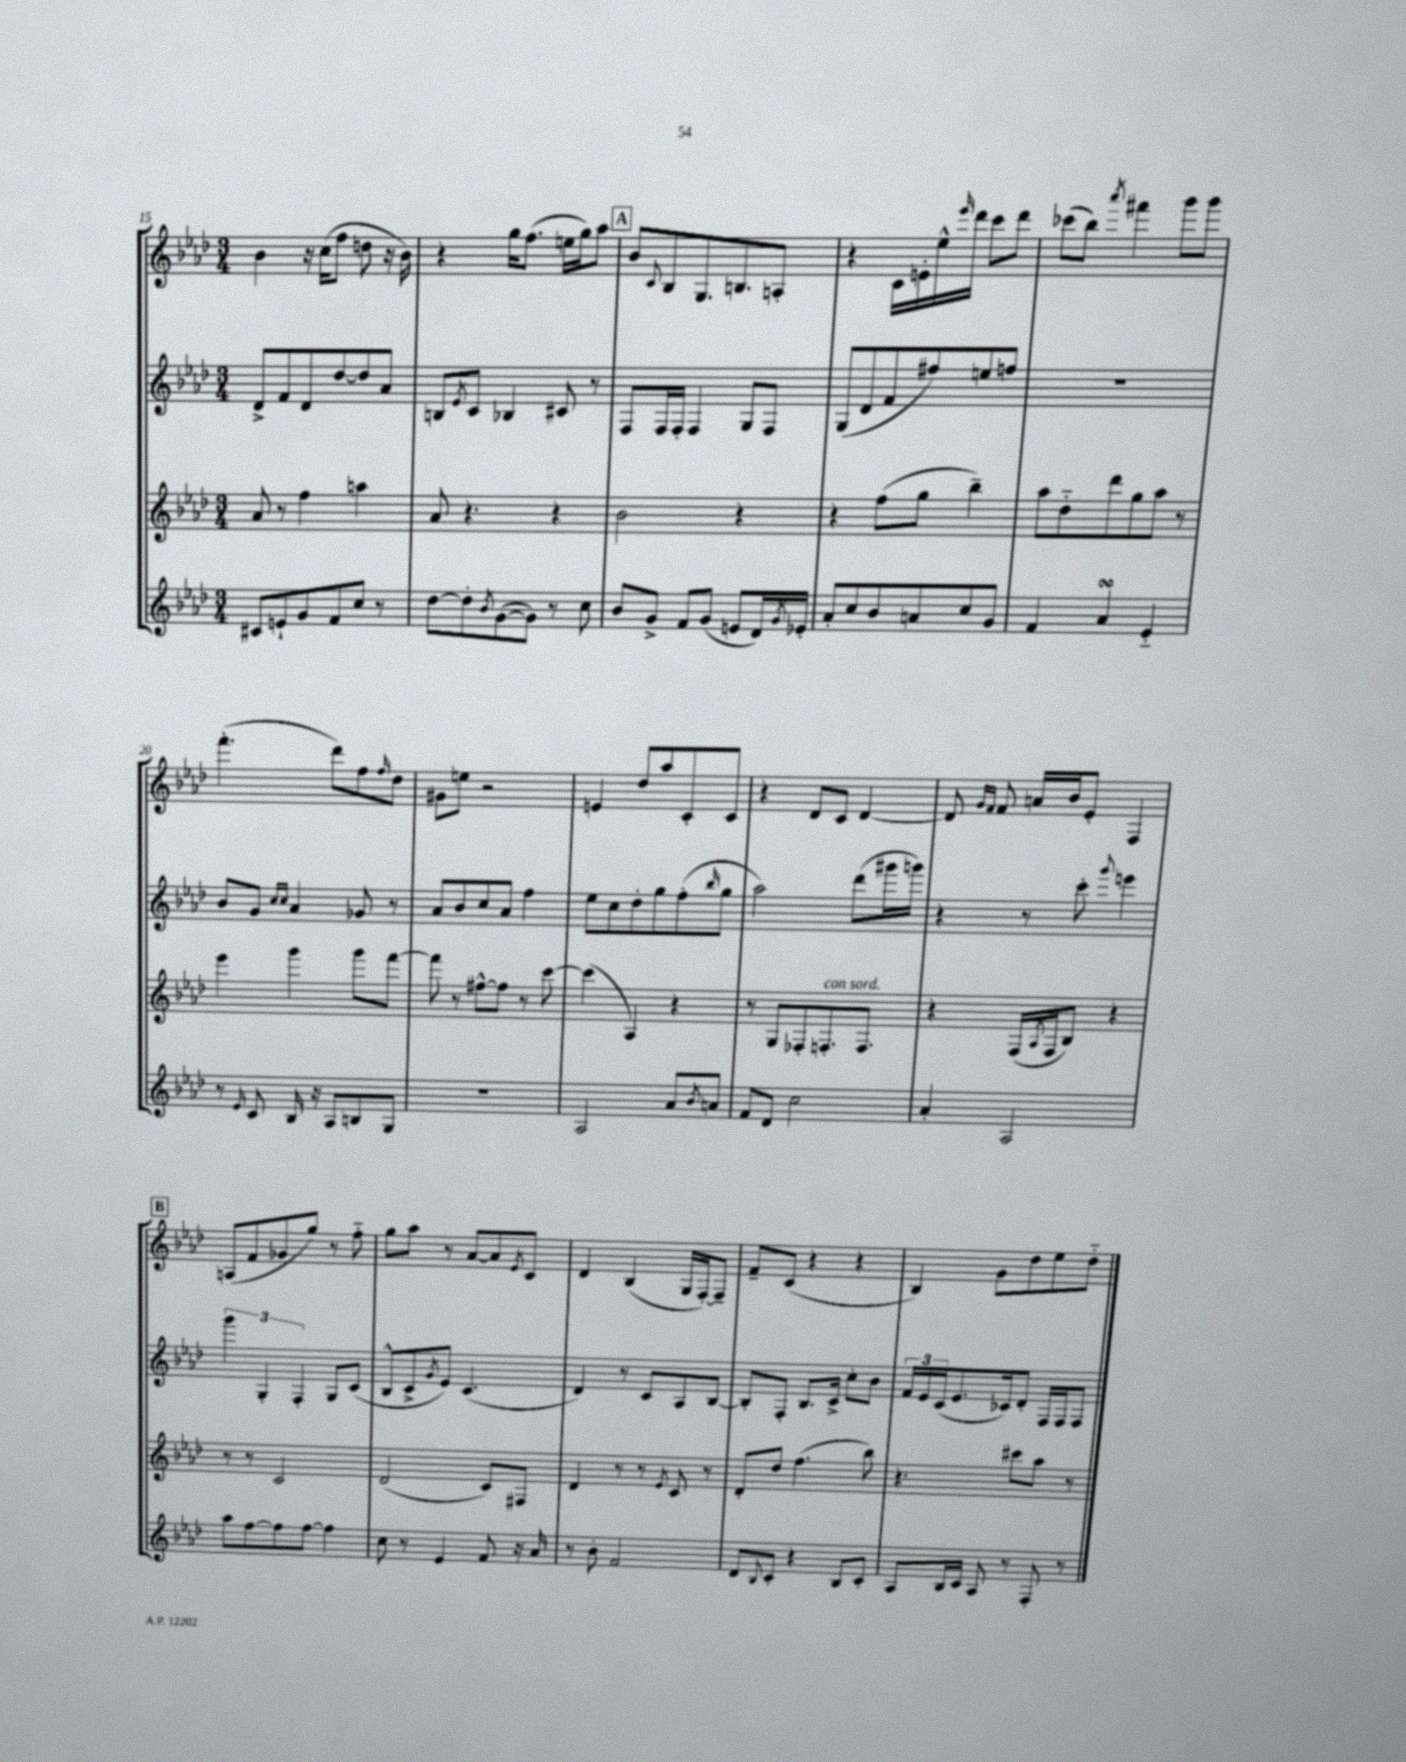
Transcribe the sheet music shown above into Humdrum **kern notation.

**kern	**kern	**kern	**kern
*part4	*part3	*part2	*part1
*staff4	*staff3	*staff2	*staff1
*clefG2	*clefG2	*clefG2	*clefG2
*k[b-e-a-d-]	*k[b-e-a-d-]	*k[b-e-a-d-]	*k[b-e-a-d-]
*M3/4	*M3/4	*M3/4	*M3/4
=15	=15	=15	=15
8c#X/L	8a-/	8d-^/L	4b-\
8en`/	8r	8f/	.
8g/	4ff\	8d-/	16r
.	.	.	(16cc\KL
8f/	.	[8dd-/	8ff\J
8cc/J	4aan\	8dd-/]	8ddn\
8r	.	8a-/J	16r
.	.	.	16b-\)
=16	=16	=16	=16
[8dd-\L	8a-/	8Bn/L	4r
.	.	8qe-/	.
8dd-'\]	4.r	8c/J	.
8qb-/	.	.	.
([8g\	.	4B-X/	16gg\KL
.	.	.	(8.ff\J
8g\J])	.	.	.
8r	4r	8c#X/	16een\LL
.	.	.	16gg\J)
8cc\	.	8r	8aa-\J
!!LO:REH:place=s1:t=A
=17	=17	=17	=17
8b-/L	2b-\	8F/L	8b-/L
.	.	.	8qqc/
8g^/J	.	16F/L	8B-/
.	.	16F'/JJ	.
8f/L	.	4F/	8.G/
(8g/J	.	.	.
.	.	.	8.Bn/
8en/L	4r	8G/L	.
16d-/L)	.	8F/J	8An'/J
8qg/	.	.	.
16e-X'/JJ	.	.	.
=18	=18	=18	=18
8a-'/L	4r	(8G/L	4r
8cc/	.	8d-/	.
8b-/	(8ff\L	8f/	16c\LL
.	.	.	16en'\
8an/	8gg\J	8ff#X/)	16ee-^^\
.	.	.	16qqeee-/
.	.	.	16ddd-\JJ
8cc/	4bb-~\)	8een/	8ccc\L
8g/J	.	8ffn/J	8ddd-\J
=19	=19	=19	=19
4f/	8aa-\L	2.r	(8ccc-X\L
.	8dd-\	.	8bb-\J)
.	.	.	8qaaa-/
4a-sSSs/	8ddd-\	.	4fff#X\
.	8gg\	.	.
4e-/	8aa-\J	.	8ggg\L
.	8r	.	8ggg\J
!!LO:LB:g=z
=20	=20	=20	=20
8r	4eee-\	8b-/L	(4.fff'\
16qqe-/	.	.	.
8c/	.	8g/J	.
.	.	16qqcc/LL	.
.	.	16qqcc/JJ	.
16B-/	4ggg\	4a-/	.
16r	.	.	.
8A-/L	.	.	8ddd-\L)
8Bn/	8ggg\L	8g-X/	8ff\
.	.	.	16qqff/
8G/J	[8fff\J	8r	8dd-\J
=21	=21	=21	=21
2.r	8fff\]	8a-/L	8g#X\L
.	8r	8b-/	8een\J
.	[8ff#X^^\L	8cc/	2r
.	8ff#\J]	8a-/J	.
.	8r	4ff\	.
.	[8ccc\	.	.
=22	=22	=22	=22
2A-/	(4ccc\]	8ee-\L	4en/
.	.	8cc\	.
.	4A-/)	8dd-'\	8dd-/L
.	.	8gg\	8aa-/
8a-/L	4r	(8ff'\	8c'/
8qb-/	.	16qqbb-/	.
8an/J	.	8gg\J	8c/J
=23	=23	=23	=23
8f/L	8r	2aa-\)	4r
8d-/J	8G/L	.	.
2cc\	8F-X'/	.	8d-/L
!	!LO:TX:a:i:t=con sord.	!	!
.	8.Fn'/	.	8c/J
.	.	(8ddd-\L	[4d-/
.	8.F/J	.	.
.	.	16ggg#X\L	.
.	.	16gggn\JJ)	.
=24	=24	=24	=24
4a-'/	4r	4r	8d-/]
.	.	.	16qqg/LL
.	.	.	16qqf/JJ
.	.	.	8f/
2A-/	(16F/LL	8r	16an/LL
.	8qA-/	.	.
.	16F/J	.	16b-/J
.	8B-/J)	8ccc'\	8e-'/J
.	.	8qqggg/	.
.	4r	4eeen\	4F/
!!LO:LB:g=z
!!LO:REH:place=s1:t=B
=25	=25	=25	=25
8aa-\L	8r	6ggg\	(8An/L
[8ff\	8r	.	8f/
.	.	6G'/	.
8ff\]	2c/	.	8g-X/
.	.	6F'/	.
[8ff\J	.	.	8gg/J)
4ff\]	.	8G/L	8r
.	.	(8c/J	8ff\
=26	=26	=26	=26
8cc\	(2d-/	8B-^^/L	8gg\L
8r	.	8c^/	8aa-\J
.	.	8qg/	.
4e-/	.	8e-/J)	8r
.	.	(4.c/	[8a-/L
8f/	8c/L)	.	8a-/]
.	.	.	8qe-/
16r	8F#X/J	.	8c/J
16a-/	.	.	.
=27	=27	=27	=27
8r	4d-/	4d-/)	4d-/
8b-'\	.	.	.
2f/	8r	8r	(4B-/
.	8r	8c/L	.
.	8qe-/	.	.
.	8c/	8A-/	16G/LL
.	.	.	[16F'/J)
.	8r	[8B-/J	8F~/J]
=28	=28	=28	=28
8d-/L	8d-'/L	8B-'/L]	8f~/L
8qqB-/	.	.	.
8c'/J	8dd-/J	8F'/J	(8c/J
4r	(4.ff\	8.B-/L	4r
.	.	16c^/Jk	.
8B-/L	.	8cc'\L	4r
8c'/J	8bb-\)	8b-\J	.
=29	=29	=29	=29
8A-/L	4.r	24f/LL	4B-/)
.	.	24e-/	.
.	.	(24c/J	.
16B-/L	.	8.e-/	.
16c/JJ	.	.	.
8A-/	.	.	8g\L
.	.	16c-X/k)	.
8r	8ccc#X\L	8d-'/J	8dd-\
8F'/	8aa-\J	16F/LL	8ee-\
.	.	16F/J	.
8r	8r	8F/J	8dd-\J
==	==	==	==
*-	*-	*-	*-
